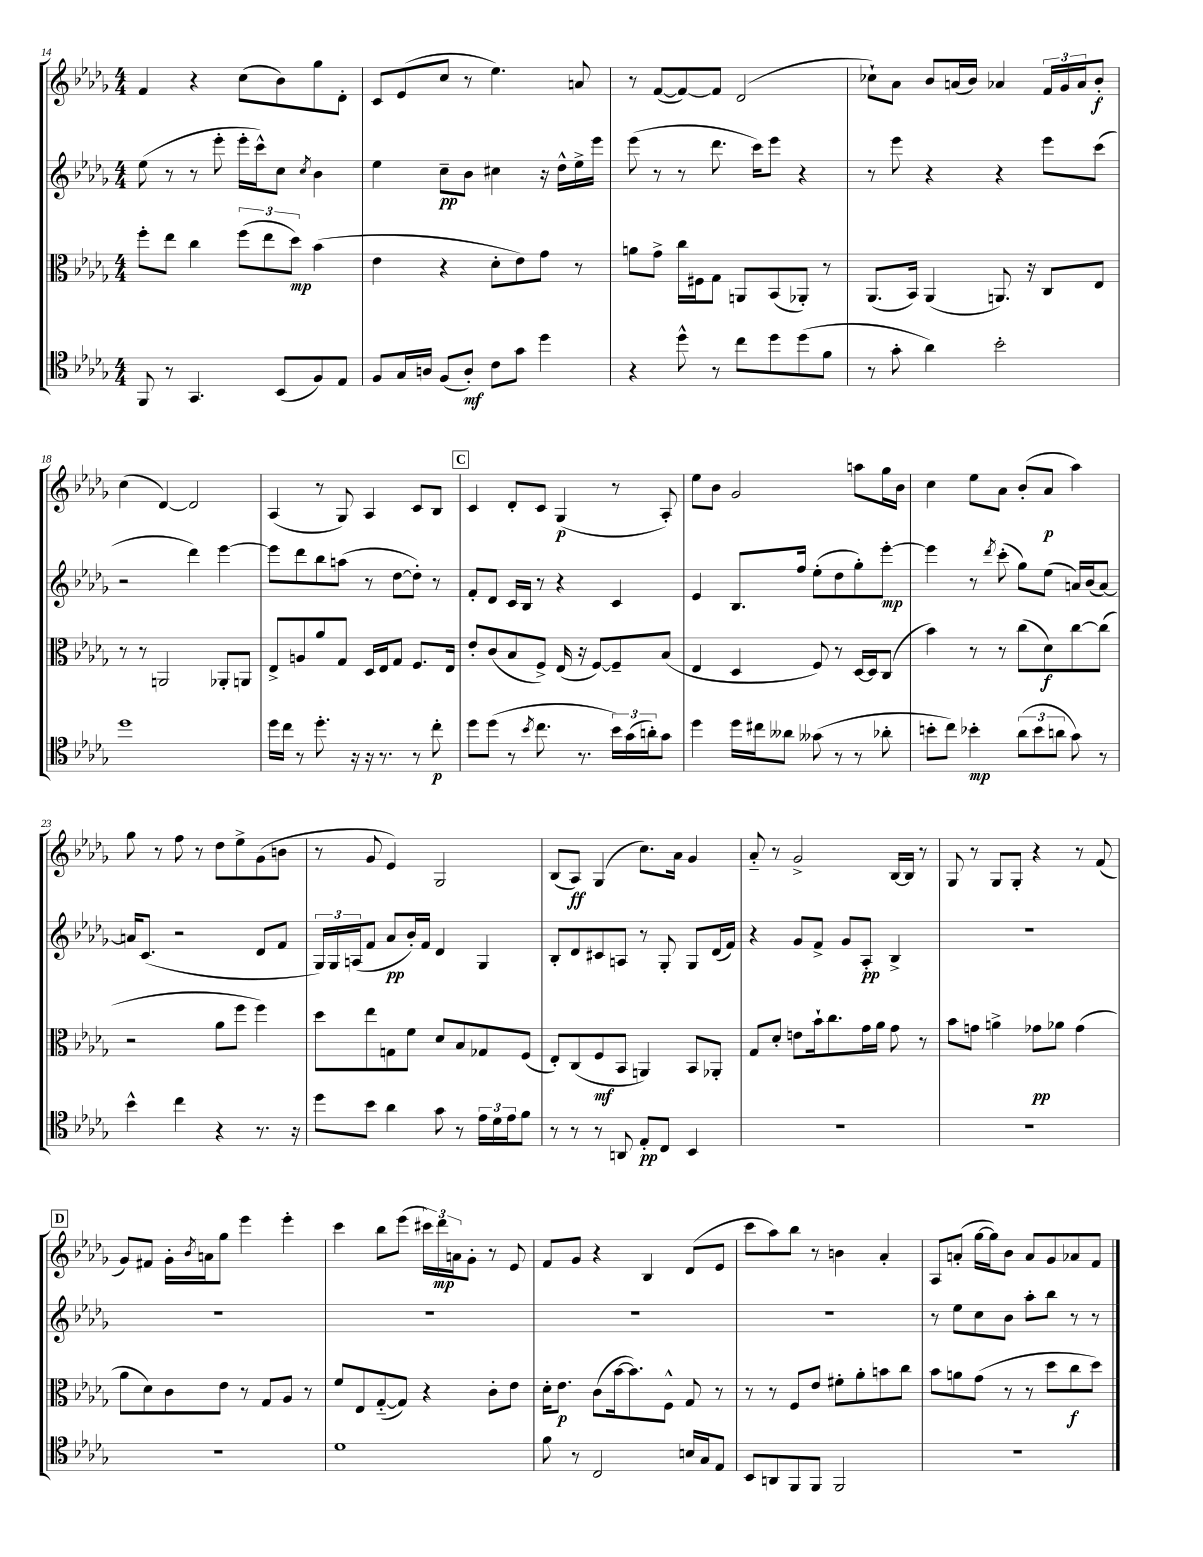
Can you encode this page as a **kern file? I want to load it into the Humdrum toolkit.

**kern	**dynam	**kern	**dynam	**kern	**dynam	**kern	**dynam
*part4	*part4	*part3	*part3	*part2	*part2	*part1	*part1
*staff4	*staff4	*staff3	*staff3	*staff2	*staff2	*staff1	*staff1
*clefC4	*	*clefC3	*	*clefG2	*	*clefG2	*
*k[b-e-a-d-g-]	*	*k[b-e-a-d-g-]	*	*k[b-e-a-d-g-]	*	*k[b-e-a-d-g-]	*
*M4/4	*	*M4/4	*	*M4/4	*	*M4/4	*
=14	=14	=14	=14	=14	=14	=14	=14
8FF/	.	8ff'\L	.	(8ee-\	.	4f/	.
8r	.	8ee-\J	.	8r	.	.	.
4.GG-/	.	4cc\	.	8r	.	4r	.
.	.	.	.	8eee-'\	.	.	.
.	.	(12ff\L	.	16eee-'\LL	.	(8cc\L	.
.	.	.	.	16ccc^^\J)	.	.	.
.	.	12ee-\	.	.	.	.	.
(8BB-/L	.	.	.	8cc\J	.	8b-\)	.
.	.	12dd-\J)	mp	.	.	.	.
.	.	.	.	8qcc/	.	.	.
8F/)	.	(4b-\	.	4b-\	.	8gg-\	.
8E-/J	.	.	.	.	.	8d-'\J	.
=15	=15	=15	=15	=15	=15	=15	=15
8F/L	.	4e-\	.	4ee-\	.	8c/L	.
16G-/L	.	.	.	.	.	(8e-/	.
16An/JJ	.	.	.	.	.	.	.
(8F/L	.	4r	.	8cc~\L	pp	8cc/J	.
8A'/J)	mf	.	.	8b-\J	.	8r	.
8c\L	.	8d-'\L	.	4cc#X\	.	4.ee-\)	.
8g-\J	.	8e-\)	.	.	.	.	.
4dd-\	.	8g-\J	.	16r	.	.	.
.	.	.	.	16dd-^^\LL	.	.	.
.	.	8r	.	16ee-^\	.	8an/	.
.	.	.	.	16eee-\JJ	.	.	.
=16	=16	=16	=16	=16	=16	=16	=16
4r	.	8an\L	.	(8eee-\	.	8r	.
.	.	8g-^\J	.	8r	.	([8f/L	.
8dd-^^\	.	16cc\LL	.	8r	.	8f/_)	.
.	.	16F#X\J	.	.	.	.	.
8r	.	8G-\J	.	8.ddd-\	.	8f/J]	.
8cc\L	.	8AAn/L	.	.	.	(2d-/	.
.	.	.	.	16ccc\KL)	.	.	.
8dd-\	.	(8BB-/	.	8eee-\J	.	.	.
(8dd-\	.	8AA-X'/J)	.	4r	.	.	.
8f\J	.	8r	.	.	.	.	.
=17	=17	=17	=17	=17	=17	=17	=17
8r	.	(8.AA-/L	.	8r	.	8cc-X`\L)	.
8g-'\	.	.	.	8eee-\	.	8a-\J	.
.	.	16BB-/Jk)	.	.	.	.	.
4a-\)	.	(4AA-/	.	4r	.	8b-/L	.
.	.	.	.	.	.	(16an/L	.
.	.	.	.	.	.	16b-/JJ)	.
2b-'\	.	8.AAn/)	.	4r	.	4a-X/	.
.	.	16r	.	.	.	.	.
.	.	8C/L	.	8eee-\L	.	24f/LL	.
.	.	.	.	.	.	24g-/	.
.	.	.	.	.	.	24a-/J	.
.	.	8E-/J	.	(8ccc\J	.	8b-'/J	f
!!LO:LB:g=z
=18	=18	=18	=18	=18	=18	=18	=18
1dd-	.	8r	.	2r	.	(4cc\	.
.	.	8r	.	.	.	.	.
.	.	2AAn/	.	.	.	[4d-/)	.
.	.	.	.	4ddd-\)	.	2d-/]	.
.	.	8AA-X'/L	.	[4eee-\	.	.	.
.	.	8AAn/J	.	.	.	.	.
=19	=19	=19	=19	=19	=19	=19	=19
16dd-\LL	.	8E-^/L	.	8eee-\L]	.	(4A-/	.
16cc\JJ	.	.	.	.	.	.	.
8r	.	8An/	.	8ddd-\	.	.	.
8.dd-'\	.	8a-/	.	8bb-\	.	8r	.
.	.	8G-/J	.	(8aan\J	.	8G-/)	.
16r	.	.	.	.	.	.	.
16r	.	16D-/LL	.	8r	.	4A-/	.
8.r	.	16E-/J	.	.	.	.	.
.	.	8G-/J	.	[8dd-\L	.	.	.
8r	.	8.F/L	.	8dd-'\J])	.	8c/L	.
8cc'\	p	.	.	8r	.	8B-/J	.
.	.	16E-/Jk	.	.	.	.	.
!!LO:REH:place=s1:t=C
=20	=20	=20	=20	=20	=20	=20	=20
8dd-\L	.	8e-'/L	.	8f'/L	.	4c/	.
(8dd-\J	.	(8c/	.	8d-/J	.	.	.
8r	.	8B-/	.	16c/LL	.	8d-'/L	.
.	.	.	.	16B-/JJ	.	.	.
8qb-/	.	.	.	.	.	.	.
8.cc\	.	8F^/J)	.	8r	.	8c/J	.
.	.	(16E-/	.	4r	.	(4G-/	p
8.r	.	16r	.	.	.	.	.
.	.	[8F/L)	.	.	.	.	.
24b-\LL)	.	8F~/]	.	4c/	.	8r	.
(24g-\	.	.	.	.	.	.	.
24an'\J)	.	.	.	.	.	.	.
8g-\J	.	(8B-/J	.	.	.	8A-'/)	.
=21	=21	=21	=21	=21	=21	=21	=21
4dd-\	.	4E-/	.	4e-/	.	8ee-\L	.
.	.	.	.	.	.	8b-\J	.
16dd-\LL	.	4D-/	.	8.B-/L	.	2g-/	.
16cc#X\J	.	.	.	.	.	.	.
8a--X\J	.	.	.	.	.	.	.
.	.	.	.	16ff/Jk	.	.	.
(8g--X\	.	8F/)	.	(8ee-'\L	.	.	.
8r	.	8r	.	8dd-\	.	.	.
8r	.	[16D-/LL	.	8gg-'\)	.	8aan\L	.
.	.	16D-/J]	.	.	.	.	.
8a-X'\	.	(8C/J	.	[8eee-'\J	mp	16gg-\L	.
.	.	.	.	.	.	16b-\JJ	.
=22	=22	=22	=22	=22	=22	=22	=22
8bn'\L	.	4b-\)	.	4eee-\]	.	4cc\	.
8cc\J)	.	.	.	.	.	.	.
4b-X'\	mp	8r	.	8r	.	8ee-\L	.
.	.	.	.	8qddd-/	.	.	.
.	.	8r	.	(8ccc'\	.	8a-\J	.
(12a-\L	.	(8cc\L	.	8gg-\L)	.	(8b-'/L	.
12b-\	.	.	.	.	.	.	.
.	.	8d-\)	f	(8ee-\J	.	8a-/J	p
12an\J	.	.	.	.	.	.	.
8g-\)	.	[8cc\	.	16an/LL)	.	4aa-\)	.
.	.	.	.	(16b-/J	.	.	.
8r	.	(8cc\J]	.	[8a/J)	.	.	.
!!LO:LB:g=z
=23	=23	=23	=23	=23	=23	=23	=23
4b-^^\	.	2r	.	16an/KL]	.	8gg-\	.
.	.	.	.	(8.c/J	.	.	.
.	.	.	.	.	.	8r	.
4cc\	.	.	.	2r	.	8ff\	.
.	.	.	.	.	.	8r	.
4r	.	8a-\L	.	.	.	8dd-\L	.
.	.	8ff\J	.	.	.	8ee-^\	.
8.r	.	4ff\)	.	8d-/L	.	(8g-\	.
.	.	.	.	8f/J	.	8bn\J	.
16r	.	.	.	.	.	.	.
=24	=24	=24	=24	=24	=24	=24	=24
8dd-\L	.	8dd-\L	.	24G-/LL)	.	8r	.
.	.	.	.	24G-/	.	.	.
.	.	.	.	(24An/J	.	.	.
8b-\J	.	8ee-\	.	8f/J	.	8g-/	.
4a-\	.	8Gn\	.	8a-/L	pp	4e-/)	.
.	.	8f\J	.	16b-'/L)	.	.	.
.	.	.	.	16f/JJ	.	.	.
8g-\	.	8d-/L	.	4d-/	.	2G-/	.
8r	.	8B-/	.	.	.	.	.
24e-\LL	.	8G-X/	.	4G-/	.	.	.
24d-\	.	.	.	.	.	.	.
24e-\J	.	.	.	.	.	.	.
8f\J	.	(8F/J	.	.	.	.	.
=25	=25	=25	=25	=25	=25	=25	=25
8r	.	8E-'/L)	.	8B-'/L	.	(8B-/L	.
8r	.	(8C/	.	8d-/	.	8A-/J)	ff
8r	.	8F/	mf	8c#X/	.	(4G-/	.
8AAn/	.	8BB-/J	.	8An/J	.	.	.
8E-'/L	pp	4AAn/)	.	8r	.	8.cc\L)	.
8C/J	.	.	.	8G-'/	.	.	.
.	.	.	.	.	.	16a-\Jk	.
4BB-/	.	8BB-/L	.	8G-/L	.	4g-/	.
.	.	8AA-X'/J	.	(16d-/L	.	.	.
.	.	.	.	16f/JJ)	.	.	.
=26	=26	=26	=26	=26	=26	=26	=26
1r	.	8G-/L	.	4r	.	8a-/	.
.	.	8d-'/J	.	.	.	8r	.
.	.	8en\L	.	8g-/L	.	2g-^/	.
.	.	16b-`\k	.	8f^/J	.	.	.
.	.	8.cc\	.	.	.	.	.
.	.	.	.	8g-/L	.	.	.
.	.	16g-\L	.	8A-'/J	pp	.	.
.	.	16a-\JJ	.	.	.	.	.
.	.	8g-\	.	4B-^/	.	[16B-/LL	.
.	.	.	.	.	.	16B-/JJ]	.
.	.	8r	.	.	.	8r	.
=27	=27	=27	=27	=27	=27	=27	=27
1r	.	8b-\L	.	1r	.	8G-/	.
.	.	8gn\J	.	.	.	8r	.
.	.	4an^\	.	.	.	8G-/L	.
.	.	.	.	.	.	8G-'/J	.
.	.	8g-X\L	pp	.	.	4r	.
.	.	8a-X\J	.	.	.	.	.
.	.	(4g-\	.	.	.	8r	.
.	.	.	.	.	.	(8f/	.
!!LO:LB:g=z
!!LO:REH:place=s1:t=D
=28	=28	=28	=28	=28	=28	=28	=28
1r	.	8a-\L	.	1r	.	8g-/L)	.
.	.	8d-\)	.	.	.	8f#X/J	.
.	.	8c\	.	.	.	16g-'\LL	.
.	.	.	.	.	.	8qb-/	.
.	.	.	.	.	.	16an\J	.
.	.	8e-\J	.	.	.	8gg-\J	.
.	.	8r	.	.	.	4eee-\	.
.	.	8G-/L	.	.	.	.	.
.	.	8A-/J	.	.	.	4eee-'\	.
.	.	8r	.	.	.	.	.
=29	=29	=29	=29	=29	=29	=29	=29
1d-	.	8f/L	.	1r	.	4ccc\	.
.	.	8E-/	.	.	.	.	.
.	.	([8G-/	.	.	.	8bb-\L	.
.	.	8G-/J])	.	.	.	(8eee-\J	.
.	.	4r	.	.	.	24ccc#X\LL)	.
.	.	.	.	.	.	24ddd-\	mp
.	.	.	.	.	.	24an\J	.
.	.	.	.	.	.	8g-'\J	.
.	.	8c'\L	.	.	.	8r	.
.	.	8e-\J	.	.	.	8e-/	.
=30	=30	=30	=30	=30	=30	=30	=30
8f\	.	16d-'\KL	.	1r	.	8f/L	.
.	.	8.e-\J	p	.	.	.	.
8r	.	.	.	.	.	8g-/J	.
2C/	.	(8c\L	.	.	.	4r	.
.	.	[16b-\k	.	.	.	.	.
.	.	8.b-\])	.	.	.	.	.
.	.	.	.	.	.	4B-/	.
.	.	8F^^\J	.	.	.	.	.
16Bn/LL	.	8G-/	.	.	.	(8d-/L	.
16G-/J	.	.	.	.	.	.	.
8E-/J	.	8r	.	.	.	8e-/J	.
=31	=31	=31	=31	=31	=31	=31	=31
8BB-/L	.	8r	.	1r	.	8ccc\L	.
8AAn/	.	8r	.	.	.	8aa-\)	.
8FF/	.	8F/L	.	.	.	8bb-\J	.
8FF/J	.	8e-/J	.	.	.	8r	.
2FF/	.	8f#X'\L	.	.	.	4bn\	.
.	.	8a-'\	.	.	.	.	.
.	.	8bn\	.	.	.	4a-'/	.
.	.	8cc\J	.	.	.	.	.
=32	=32	=32	=32	=32	=32	=32	=32
1r	.	8b-\L	.	8r	.	8A-/L	.
.	.	8an\	.	8ee-\L	.	(8an'/J	.
.	.	(8g-\J	.	8cc\	.	[16gg-\LL	.
.	.	.	.	.	.	16gg-\J])	.
.	.	8r	.	8b-\J	.	8b-\J	.
.	.	8r	.	8aa-'\L	.	8a/L	.
.	.	8dd-\L	.	8bb-\J	.	8g-/	.
.	.	8cc\	f	8r	.	8a-X/	.
.	.	8dd-\J)	.	8r	.	8f/J	.
==	==	==	==	==	==	==	==
*-	*-	*-	*-	*-	*-	*-	*-
